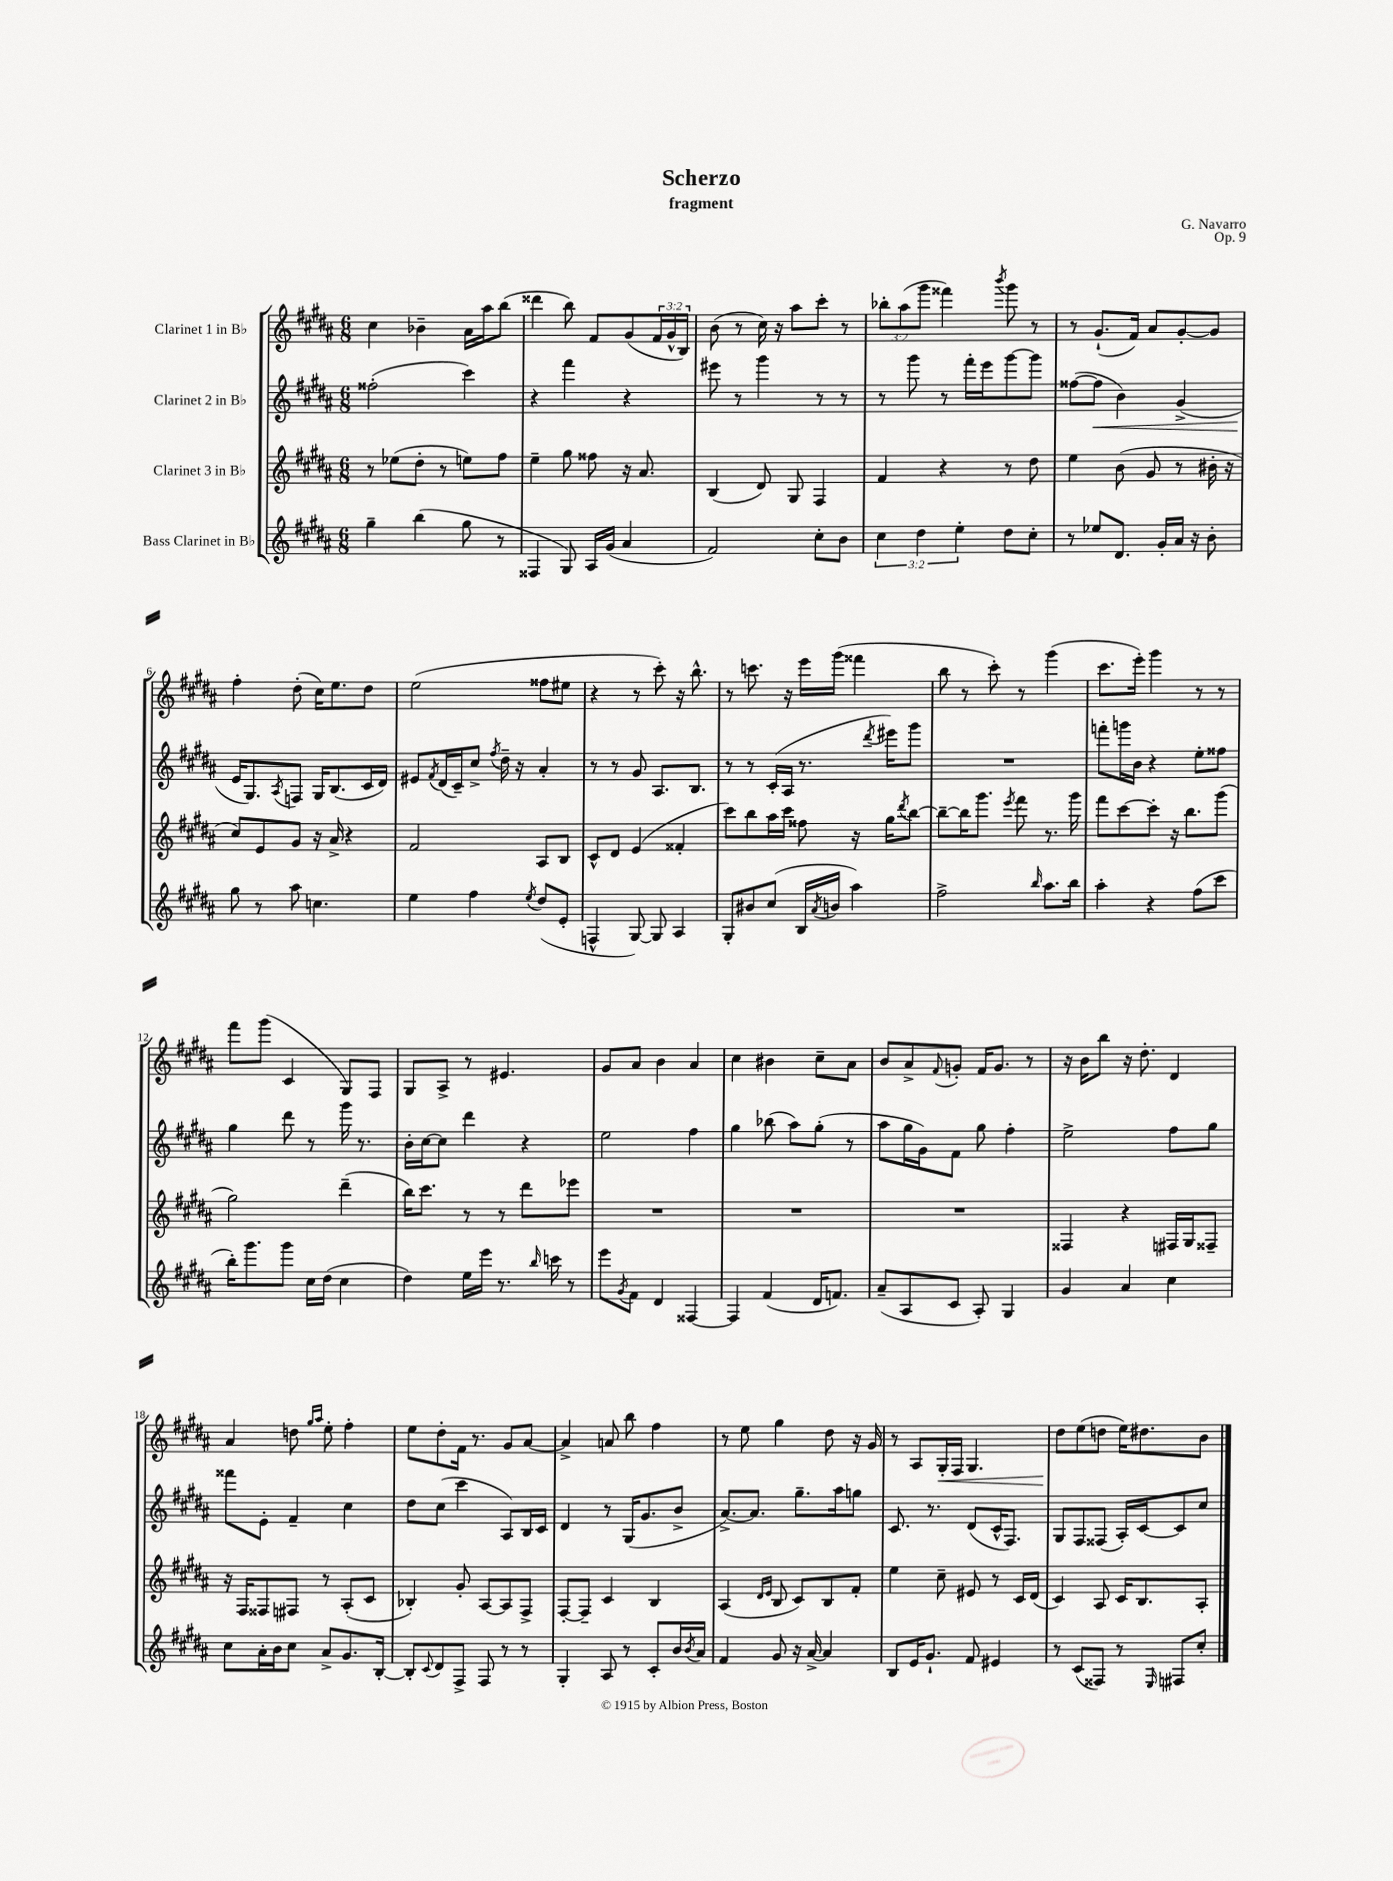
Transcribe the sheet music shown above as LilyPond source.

\header { title = "Scherzo" composer = "G. Navarro" subtitle = "fragment" opus = "Op. 9" }
<<
\new StaffGroup <<
\new Staff = "s0" \with { instrumentName = "Clarinet 1 in Bb" } {
    \clef treble \key b \major \numericTimeSignature \time 6/8 \override Staff.TupletNumber.text = #tuplet-number::calc-fraction-text
    cis''4 bes'4-- ais'16 ais''16 b''8( |
    disis'''4 b''8) fis'8 gis'8( \tuplet 3/2 { fis'16 gis'16-^ b16) } |
    b'8( r8 cis''16) r16 ais''8 cis'''8-. r8 |
    \tuplet 3/2 { bes''8-. ais''8( gis'''8 } fisis'''4) \acciaccatura { b'''8 } gis'''8 r8 |
    r8 gis'8.-!( fis'16) ais'8 gis'8~-. gis'8 |
    fis''4-. dis''8-.( cis''16) e''8. dis''8 |
    e''2( fisis''8 eis''8 |
    r4 r8 cis'''8-.) r16 b''8.-^ |
    r8 c'''8. r16 e'''16 gis'''16( fisis'''4 |
    b''8 r8 cis'''8-.) r8 gis'''4( |
    cis'''8. e'''16-.) gis'''4 r8 r8 |
    fis'''8 gis'''8( cis'4 gis8) fis8 |
    gis8 ais8-> r8 eis'4. |
    gis'8 ais'8 b'4 ais'4 |
    cis''4 bis'4 cis''8-- ais'8 |
    b'8 ais'8-> \appoggiatura { fis'8 } g'8-. fis'16 g'8. r8 |
    r16 b'16 b''8 r16 dis''8.-. dis'4 |
    ais'4 d''8 \grace { gis''16 ais''16 } e''8-. fis''4-. |
    e''8 dis''8-. fis'16 r8. gis'8 ais'8~ |
    ais'4-> a'8 b''8 fis''4 |
    r8 e''8 gis''4 dis''8 r16 gis'16 |
    r8 ais8 gis16-.\< fis16 gis4. |
    dis''8\! e''8( d''8 e''16) dis''8. b'8 \bar "|." |
}
\new Staff = "s1" \with { instrumentName = "Clarinet 2 in Bb" } {
    \clef treble \key b \major \numericTimeSignature \time 6/8
    fisis''2-.( cis'''4) |
    r4 fis'''4 r4 |
    eis'''8 r8 gis'''4 r8 r8 |
    r8 gis'''8 r8 fis'''16-. e'''16 gis'''8~ gis'''8 |
    fisis''8~( fisis''8\< b'4) gis'4->( |
    e'16\! gis8.) \acciaccatura { ais8 } f8 gis16 b8.( cis'16 dis'16) |
    eis'8 \acciaccatura { fis'8 } dis'16( cis'16--) cis''8-> \acciaccatura { fis''8 } dis''16-- r16 ais'4-. |
    r8 r8 gis'8 ais8. b8. |
    r8 r8 cis'16-.( ais16 r8. \acciaccatura { dis'''8 } eis'''16) gis'''8 |
    R2. |
    f'''8-. g'''16 b'16 r4 e''8-. fisis''8 |
    gis''4 dis'''8 r8 gis'''16 r8. |
    b'16-. cis''16~ cis''8 dis'''4 r4 |
    e''2 fis''4 |
    gis''4 bes''8( ais''8) gis''8-.( r8 |
    ais''8 gis''16 gis'16) fis'8 gis''8 fis''4-. |
    e''2-> fis''8 gis''8 |
    fisis'''8 e'8-. fis'4-- cis''4 |
    dis''8 cis''8( cis'''4 ais8) b16 cis'16 |
    dis'4 r8 gis16( gis'8. b'8-> |
    ais'8.~->) ais'8. gis''8.-- ais''16 g''8 |
    cis'8. r8. dis'8( cis'16-^ fis8.) |
    gis8 fis8 fisis8( ais16-.) cis'16~ cis'8 cis''8 \bar "|." |
}
\new Staff = "s2" \with { instrumentName = "Clarinet 3 in Bb" } {
    \clef treble \key b \major \numericTimeSignature \time 6/8
    r8 ees''8( dis''8-. r8 e''8) fis''8 |
    e''4-- gis''8 fisis''8 r16 ais'8. |
    b4( dis'8) gis8 fis4 |
    fis'4 r4 r8 dis''8 |
    e''4 b'8( gis'8 r8 bis'16-. r16 |
    cis''8) e'8 gis'8 r16 ais'16-> r4 |
    fis'2 ais8 b8 |
    cis'8-^ dis'8 e'4( fisis'4-. |
    cis'''8) b''8 ais''16 cis'''16 fisis''8 r16 gis''16 \acciaccatura { dis'''8 } b''8~ |
    b''8~-- b''16 gis'''8. \acciaccatura { e'''8 } fis'''8 r8. gis'''16 |
    fis'''8 cis'''8~ cis'''8-. r16 b''8. gis'''8( |
    gis''2) dis'''4--( |
    b''16) cis'''8. r8 r8 dis'''8 ees'''8 |
    R2. |
    R2. |
    R2. |
    fisis4 r4 fis16 gis16 fisis8-- |
    r16 fis16 fisis8 fis8 r8 ais8-.( cis'8 |
    bes4-.) gis'8-. ais8~ ais8 fis8-> |
    fis8~-. fis8-- cis'4 b4 |
    ais4( \grace { dis'16 e'16 } b8 cis'8) b8 fis'8-. |
    e''4 cis''8-- eis'8 r8 cis'16 dis'16( |
    cis'4) ais8 cis'16 b8. ais8-. \bar "|." |
}
\new Staff = "s3" \with { instrumentName = "Bass Clarinet in Bb" } {
    \clef treble \key b \major \numericTimeSignature \time 6/8 \override Staff.TupletNumber.text = #tuplet-number::calc-fraction-text
    gis''4-- b''4( gis''8 r8 |
    fisis4 gis8) ais16 gis'16( ais'4 |
    fis'2) cis''8-. b'8 |
    \tuplet 3/2 { cis''4 dis''4 e''4-. } dis''8 cis''8-. |
    r8 ees''8 dis'8. gis'16-. ais'16 r16 b'8-. |
    gis''8 r8 ais''8 c''4. |
    e''4 fis''4 \acciaccatura { e''8 } dis''8( e'8-. |
    f4-^ gis8~) gis8 ais4 |
    gis8-. bis'8 cis''8( b16 \acciaccatura { ais'8 } b'16 ais''4) |
    fis''2-> \grace { b''16 } ais''8. b''16 |
    ais''4-. r4 fis''8( cis'''8 |
    b''16-.) gis'''8. gis'''8 cis''16 dis''16( cis''4 |
    dis''4) e''16 e'''16 r8. \grace { b''16 } c'''16 r8 |
    e'''8 \acciaccatura { gis'8 } fis'8 dis'4 fisis4~ |
    fisis4 fis'4( dis'16 f'8.) |
    ais'8--( ais8 cis'8 ais8-.) gis4 |
    gis'4 ais'4 cis''4 |
    cis''8 ais'16-. b'16 cis''8 ais'8-> gis'8. b16~-. |
    b8-. \appoggiatura { cis'8 } dis'8 fis8-> fis8 r8 r8 |
    gis4-. ais8 r8 cis'8-. b'16 \acciaccatura { b'8 } ais'16 |
    fis'4 gis'8 r16 ais'16~-> ais'4 |
    b8 e'16 gis'8.-! fis'8 eis'4 |
    r8 cis'8( fisis8) r8 \grace { e16 } fis8 cis''8-. \bar "|." |
}
>>
>>
